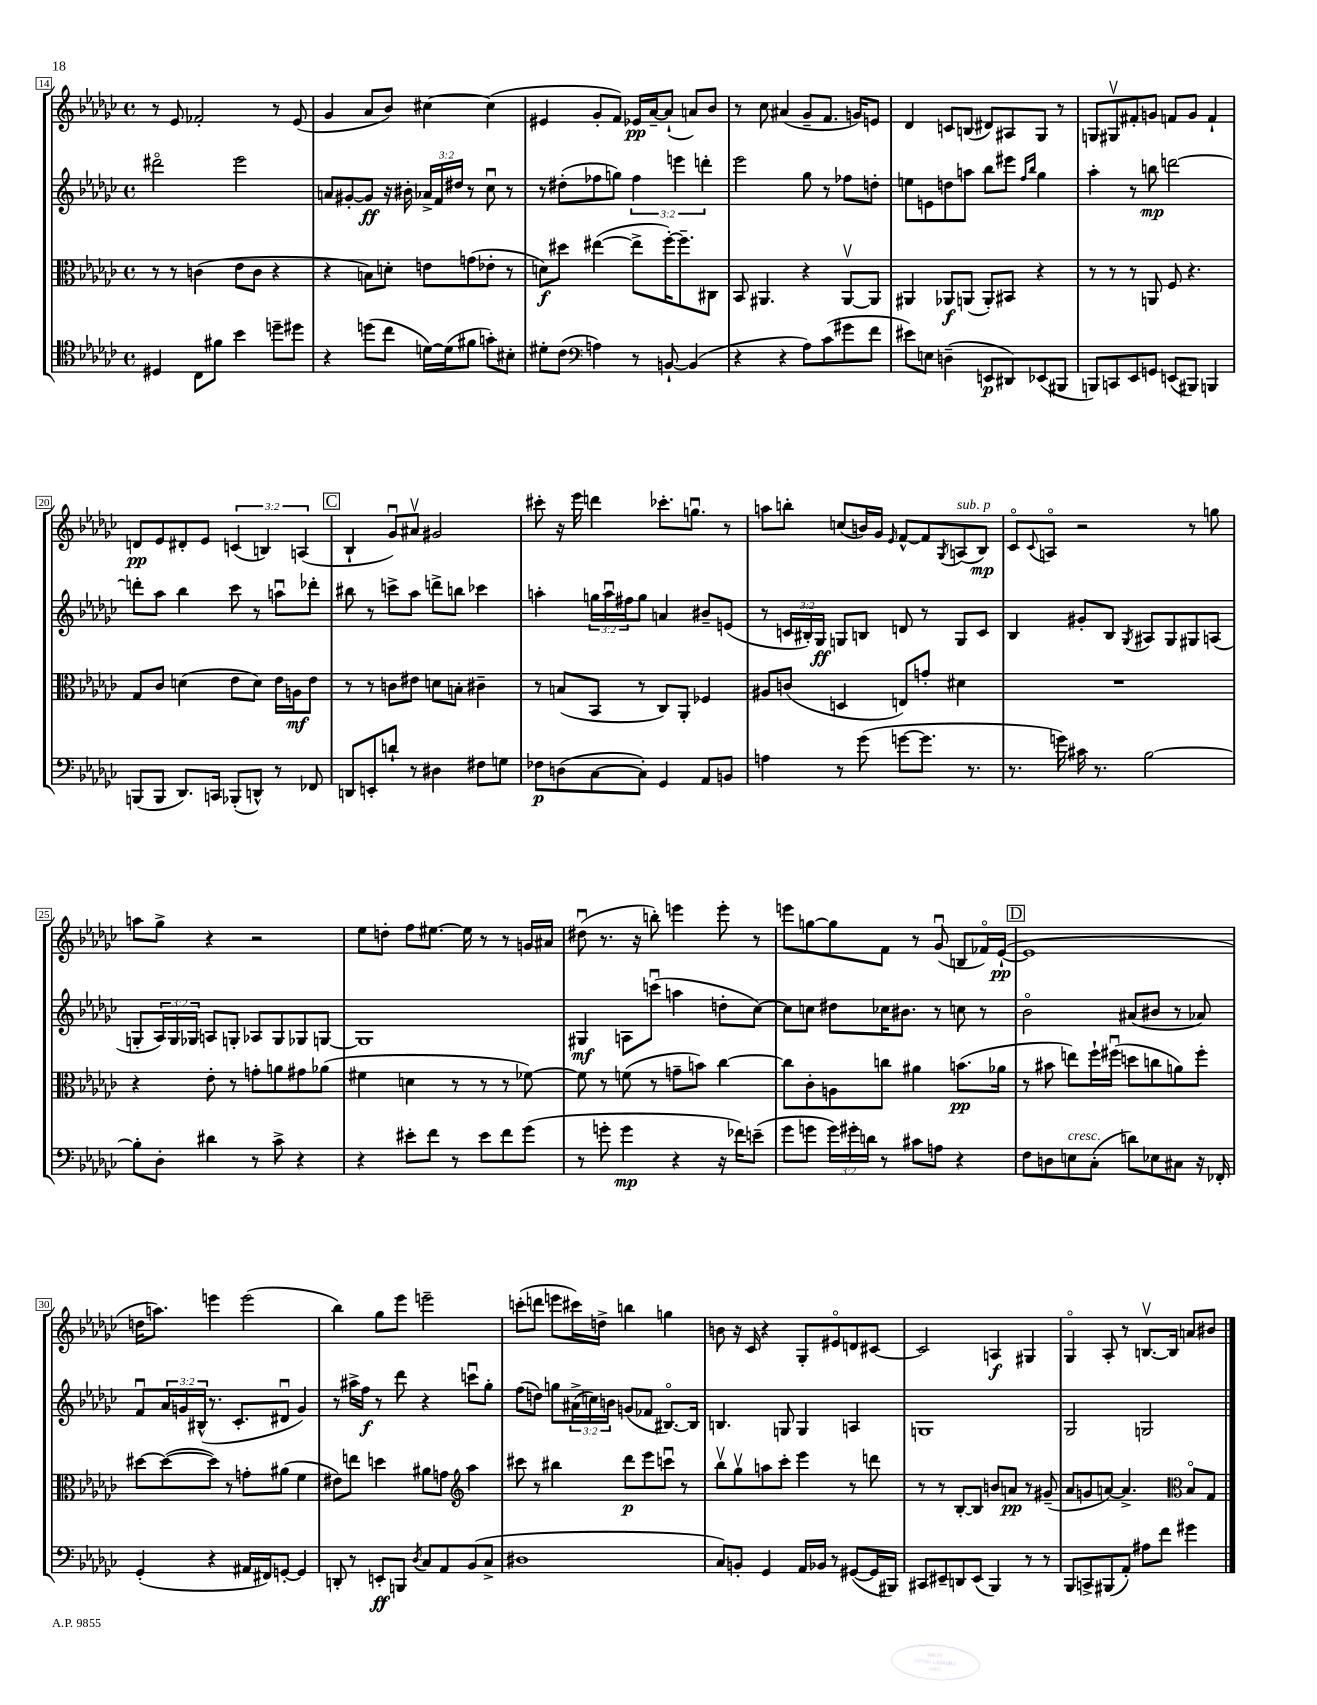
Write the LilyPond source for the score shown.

<<
\new StaffGroup <<
\new Staff = "s0" {
    \clef treble \key ges \major \defaultTimeSignature \time 4/4 \override Staff.TupletNumber.text = #tuplet-number::calc-fraction-text
    r8 ees'8 fes'2-. r8 ees'8( |
    ges'4 aes'8 bes'8) cis''4~ cis''4( |
    eis'4 ges'8-. f'8) ees'16\pp aes'16~-- aes'8-!( a'8) bes'8 |
    r8 ces''8 ais'4( ges'8-- f'8. g'16) e'8 |
    des'4 c'8 b8( dis'8) ais8 ges8 r8 |
    g8 gis8\upbow fis'8-. g'8 f'8 g'8 f'4-! |
    d'8\pp ees'8 dis'8-. ees'8 \tuplet 3/2 { c'4( b4) a4( } |
    \mark \markup { \box "C" } bes4-! ges'8\downbow) ais'8\upbow gis'2 |
    cis'''8-. r16 ees'''16 d'''4 ces'''8.-. g''8.\downbow r8 |
    a''8 b''8-. c''8( b'16) ges'16 \grace { ees'16 } f'8~-^ f'8 \acciaccatura { ges8 } a8^\markup { \italic "sub. p" }( bes8\mp) |
    ces'8\flageolet \appoggiatura { ces'8 } a8\flageolet r2 r8 g''8 |
    a''8 ges''8-> r4 r2 |
    ees''8 d''8-. f''8 eis''8.~ eis''16 r8 r8 g'16 ais'16 |
    dis''8\downbow( r8. r16 b''8-.) e'''4 e'''8-. r8 |
    e'''8 g''8~ g''8 f'8 r8 ges'8\downbow( b8 fes'16\flageolet) ees'16~-!\pp( |
    \mark \markup { \box "D" } ees'1 |
    d''16 a''8.) e'''4 e'''2( |
    bes''4) ges''8 ees'''8 e'''2-- |
    c'''8-.( d'''8 e'''8 cis'''16) d''16-> b''4 g''4 |
    b'8 r16 ces'16 r4 ges8-. eis'8\flageolet d'8 cis'8~ |
    cis'2 a4\f gis4 |
    ges4\flageolet aes8-. r8 b8.~\upbow b16 a'8 bis'8 \bar "|." |
}
\new Staff = "s1" {
    \clef treble \key ges \major \defaultTimeSignature \time 4/4 \override Staff.TupletNumber.text = #tuplet-number::calc-fraction-text
    dis'''2\flageolet ees'''2 |
    a'8 gis'8~-. gis'8\ff r16 bis'16-. \tuplet 3/2 { aes'16-> f'16 dis''16 } r8 ces''8\downbow r8 |
    r8 dis''8-.( fes''8 g''8) \tuplet 3/2 { fes''4 e'''4 d'''4-. } |
    ees'''2 ges''8 r8 fes''8 d''8-. |
    e''8 e'8 d''8 a''8 bes''8 eis'''8 \grace { f''16 bes''16 } ges''4 |
    aes''4-. r8 b''8\mp d'''2~ |
    d'''8-. aes''8 bes''4 ces'''8 r8 a''8\downbow des'''8-. |
    \mark \markup { \box "C" } bis''8 r8 c'''8-> aes''8 d'''8-> b''8 ces'''4 |
    a''4-. \tuplet 3/2 { g''16 a''16\downbow fis''16 } g''8 a'4 bis'8-- e'8( |
    r8 \tuplet 3/2 { c'16 bis16-.) ges16\ff } g8 b8 d'8 r8 g8 c'8 |
    bes4 gis'8-. bes8 \acciaccatura { ges8 } ais8 ges8 gis8 a8( |
    g8-. \tuplet 3/2 { aes16) g16 ges16 } a8 g8-. aes8 g8 ges8 g8~ |
    g1 |
    gis4\mf a8 c'''8\downbow( a''4 d''8-. ces''8~) |
    ces''8 c''8 dis''8 ces''16 bis'8. r8 c''8 r8 |
    \mark \markup { \box "D" } bes'2\flageolet ais'8( bis'8 r8 aes'8) |
    f'8\downbow \tuplet 3/2 { aes'16 g'16 bis16-^( } r8. ces'8.-. dis'8\downbow g'4) |
    r8 ais''16-> f''16\f r8 des'''8 r4 c'''8\downbow ges''8-. |
    f''8( d''8) g''8 \tuplet 3/2 { ais'16->( c''16) b'16 } g'8( fes'8 bis8.~\flageolet) bis16 |
    b4. g8 g4 a4 |
    g1 |
    ges2 g2 \bar "|." |
}
\new Staff = "s2" {
    \clef alto \key ges \major \defaultTimeSignature \time 4/4
    r8 r8 c'4( ees'8 c'8 r4 |
    r4 b8) d'8-. e'8 g'8( ees'8-. r8 |
    d'8\f) dis''8 eis''4~( eis''8-> f''16~-.) f''8.-- cis8 |
    bes,8 ais,4. r4 ais,8~\upbow ais,8 |
    ais,4 aes,8\f a,8( a,8-.) bis,8 r4 |
    r8 r8 r8 a,8 f8 r4. |
    ges8 ces'8 d'4( ees'8 d'8) ees'16 a16\mf ees'8 |
    \mark \markup { \box "C" } r8 r8 c'8 eis'8 d'8 b8-. cis'4-- |
    r8 b8( bes,8 r8 ces8) aes,8-. fes4 |
    ais8 c'8( d4 e8) g'8-. dis'4 |
    R1 |
    r4 ees'8-. r8 g'8-. a'8 gis'8 aes'8( |
    fis'4 d'4 r8 r8 r8 fes'8~) |
    fes'8 r8 f'8( r8 g'8-- b'8) ces''4~ |
    ces''8 ces'8-. a8 c''8 ais'4 b'8.\pp( aes'16 |
    \mark \markup { \box "D" } r8 bis'8 e''8) f''16-! fis''16\downbow( d''8 c''8 a'8) fis''8-. |
    dis''8~ dis''8~( dis''8) r8 g'8-. ais'8( f'4 |
    eis'8) e''8 d''4 ais'8 g'8 \clef treble aes''4 |
    cis'''8 r8 bis''4 des'''8\p ees'''8 c'''8\downbow r8 |
    bes''8\upbow ges''8\upbow a''8 ces'''8-. ees'''4 r8 d'''8 |
    r8 r8 bes8~-. bes8 b'8 a'8\pp r8 gis'8--( |
    aes'8 g'8 a'8~) a'4.-> \clef alto bes8\flageolet ges8 \bar "|." |
}
\new Staff = "s3" {
    \clef tenor \key ges \major \defaultTimeSignature \time 4/4 \override Staff.TupletNumber.text = #tuplet-number::calc-fraction-text
    dis4 ces8 fis'8 bes'4 d''8-- dis''8 |
    r4 d''8( ces''8 d'16~) d'16( fis'8 g'8-.) bis8-. |
    dis'8-. ces'8( \clef bass a4) r8 b,8~-! b,4( |
    r4 r4 aes8) ces'8( gis'8 f'8 |
    eis'8) e8 d4--( e,8\p dis,8) ees,8( bis,,8 |
    b,,8) c,8 ees,8 g,8 e,8( bis,,8) b,,4 |
    b,,8( b,,8 des,8.) c,16 bes,,8-.( d,8-^) r8 fes,8 |
    \mark \markup { \box "C" } d,8 e,8-. d'8-! r8 dis4 fis8 g8 |
    fes8\p d8( ces8~ ces8-.) ges,4 aes,8 b,8 |
    a4 r8 ges'8( g'8~ g'8. r8. |
    r8. g'16) cis'16 r8. bes2~ |
    bes8-. des8-. dis'4 r8 ces'8-> r4 |
    r4 eis'8-. f'8 r8 eis'8 f'8 ges'8( |
    r8 g'8-. g'4\mp r4 r16 fes'16) e'8--( |
    ges'8 g'8 \tuplet 3/2 { g'16) gis'16-. d'16 } r8 cis'8 a8 r4 |
    \mark \markup { \box "D" } f8 d8 e8^\markup { \italic "cresc." } ces8-.( d'8) ees8 cis8 r16 fes,16-. |
    ges,4-.( r4 ais,16 fis,16) g,8~-. g,4 |
    d,8-. r8 e,8-.\ff b,,8 \acciaccatura { des8 } ces8 aes,8 bes,8( ces8-> |
    dis1 |
    ces8) b,8-. ges,4 aes,16 bes,16 r8 gis,8~( gis,16 bis,,16) |
    cis,8 eis,8-- d,8 eis,8( bes,,4) r8 r8 |
    bes,,8 c,8-> bis,,8( aes,8-.) ais8 f'8 gis'4 \bar "|." |
}
>>
>>
\layout { \context { \Score currentBarNumber = #14 \override BarNumber.stencil = #(make-stencil-boxer 0.1 0.3 ly:text-interface::print) } }
